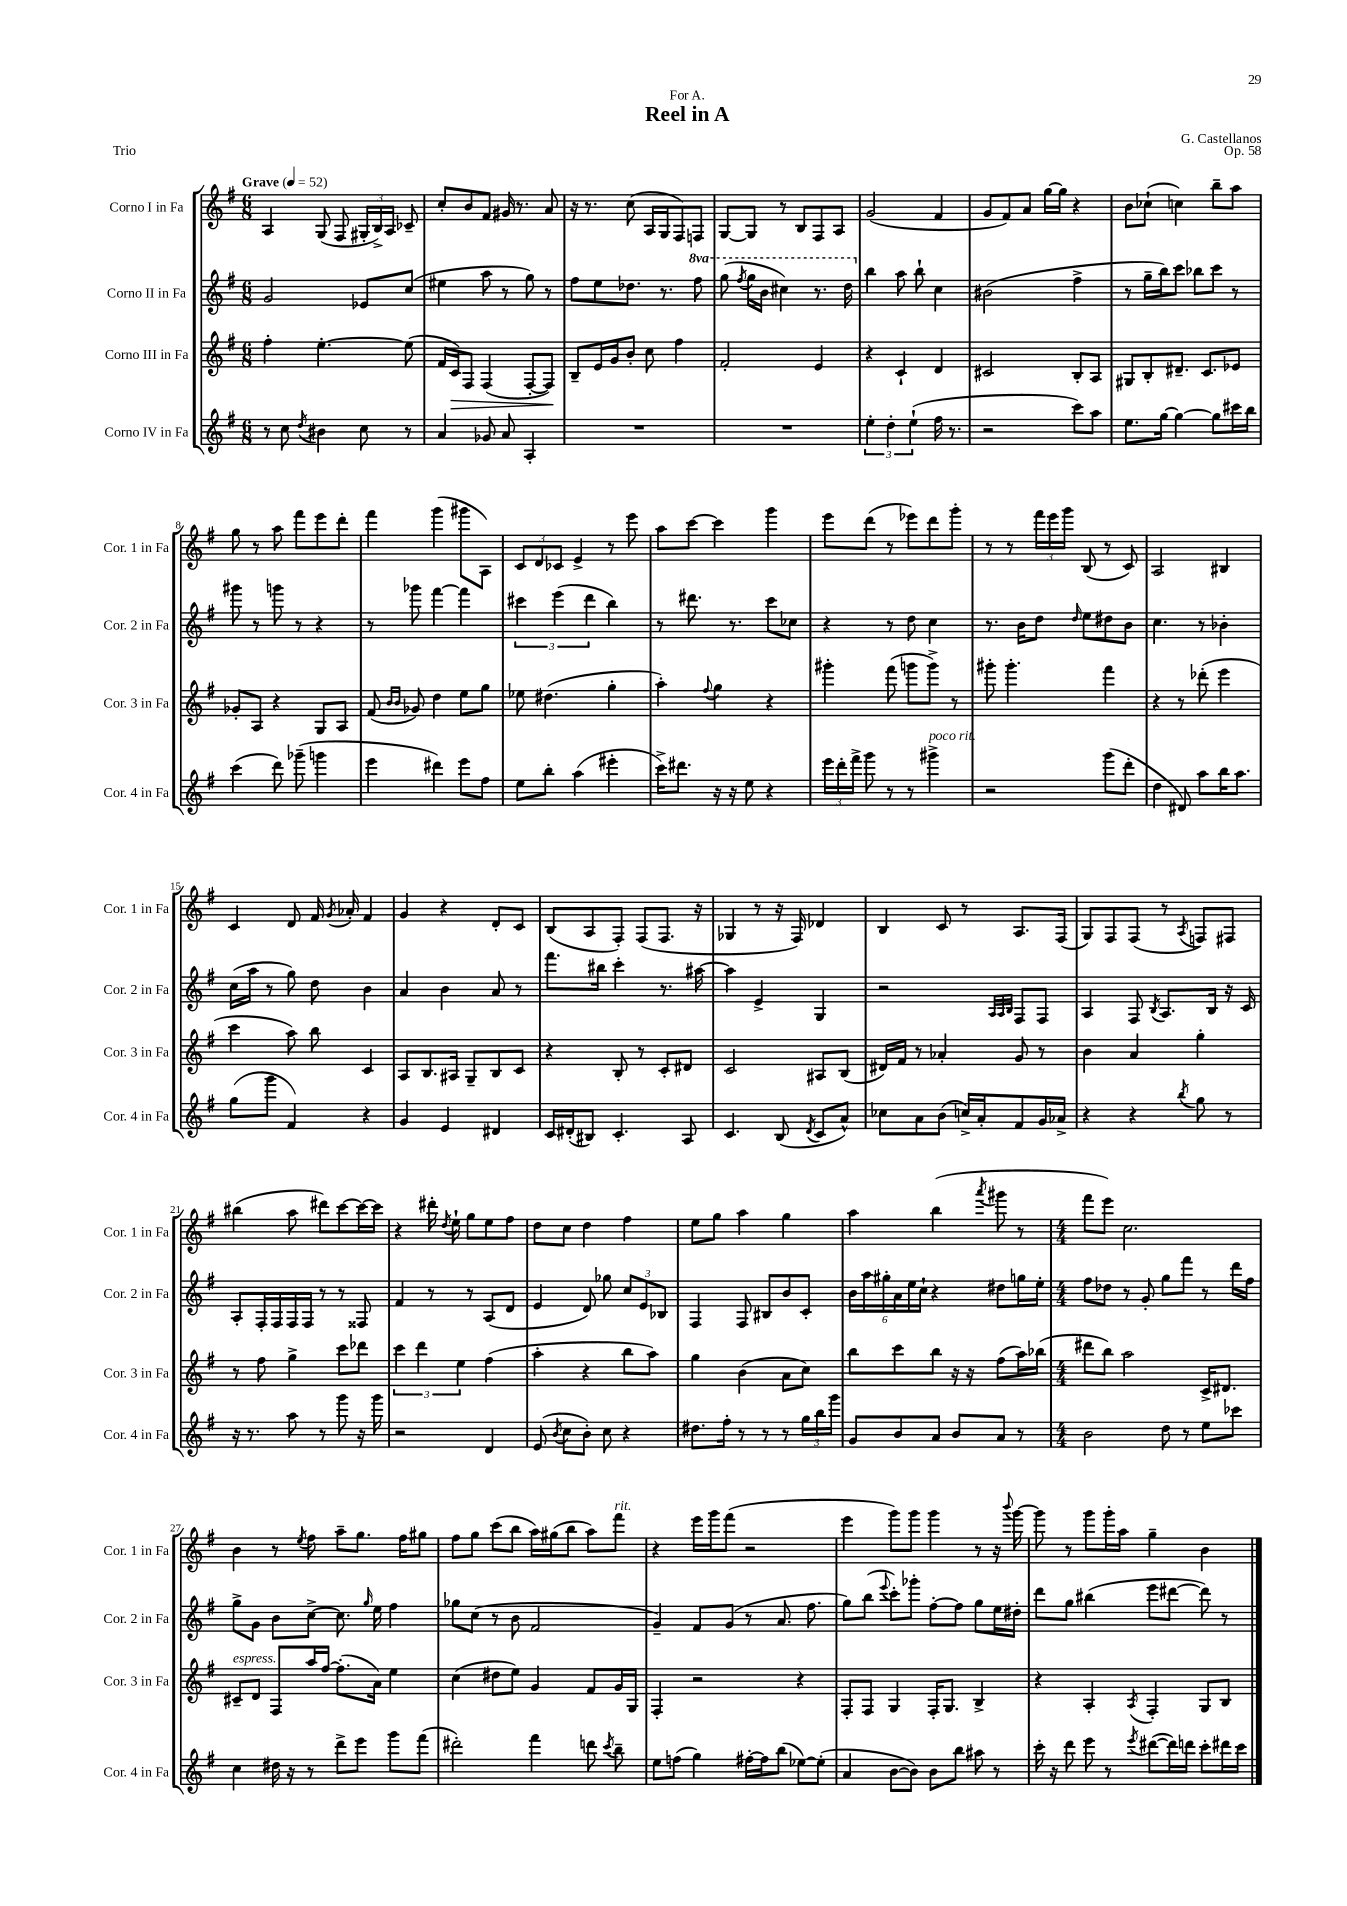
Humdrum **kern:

**kern	**kern	**kern	**kern
*staff4	*staff3	*staff2	*staff1
*clefG2	*clefG2	*clefG2	*clefG2
*k[f#]	*k[f#]	*k[f#]	*k[f#]
*M6/8	*M6/8	*M6/8	*M6/8
*MM52	*MM52	*MM52	*MM52
8r	4ff#'\	2g/	4A/
8cc\	.	.	.
8qdd/	.	.	.
4b#\	[4.ee'\	.	(8G/
.	.	.	8F#/
8cc\	.	8e-/L	24G#'/LL
.	.	.	24B^/)
.	.	.	24A/JJ
8r	(8ee\]	(8cc/J	8c-~/
=	=	=	=
4a/	16f#/LL	4ee#\	8cc'/L
.	16c/J)	.	.
.	8F#/J	.	8b/
8g-/	(4F#/	8aa\	8f#/J
8a/	.	8r	16g#/
.	.	.	8.r
4A'/	[8F#'/L	8gg\)	.
.	8F#/]J)	8r	8a/
=	=	=	=
2.r	8B~/L	8ff#\L	16r
.	.	.	8.r
.	16e/L	8ee\	.
.	16g/J	.	.
.	8b'/J	8.dd-\J	(8cc\
.	8cc\	.	16A/LL
.	.	8.r	16G/J
.	4ff#\	.	8F#/)
.	.	8fff#\	8F/J
=	=	=	=
2.r	2f#'/	(8ggg\	[8G/L
.	.	8qfff#/	.
.	.	16ggg\LL	8G/]J
.	.	16bb\JJ	.
.	.	4ccc#\)	8r
.	.	.	8B/L
.	4e/	8.r	8F#/
.	.	.	8A/J
.	.	16ddd\	.
=	=	=	=
6ee'\	4r	4bb\	(2g/
6dd'\	.	.	.
.	4c`/	8aa\	.
(6ee`\	.	.	.
.	.	8bb`\	.
16ff#\	4d/	4cc\	4f#/
8.r	.	.	.
=	=	=	=
2r	2c#/	(2b#\	8g/L
.	.	.	8f#/)
.	.	.	8a/J
.	.	.	[16gg\LL
.	.	.	16gg\]JJ
8ccc\L)	8B'/L	4ff#^\	4r
8aa\J	8A/J	.	.
=	=	=	=
8.ee\L	8G#/L	8r	8b\L
.	8B'/	16gg~\LL	(8cc-`\J
[16gg\Jk	.	16bb\J)	.
4gg\_	8.d#~/J	8ccc\J	4cc\)
.	.	8bb-\L	.
.	8.c/L	.	.
8gg\]L	.	8ccc\J	8bb~\L
16ccc#\L	8e-/J	8r	8aa\J
16bb\JJ	.	.	.
=	=	=	=
(4ccc\	8g-'/L	8ggg#\	8gg\
.	8A/J	8r	8r
8ddd\)	4r	8ggg\	8aa\
(8ggg-~\	.	8r	8fff#\L
4ggg\	8G/L	4r	8eee\
.	8A/J	.	8ddd'\J
=	=	=	=
4eee\	(8f#/	8r	4fff#\
.	16qqb/LL	.	.
.	16qqb/JJ	.	.
.	8g-/)	8ggg-\	.
4ddd#\)	4dd\	[4fff#\	(4ggg\
8eee\L	8ee\L	4fff#\]	8ggg#\L
8ff#\J	8gg\J	.	8A\J)
=	=	=	=
8ee\L	8ee-\	6ccc#\	12c/L
.	.	.	12d/
8bb'\J	(4.dd#\	.	.
.	.	(6eee\	12c-/J
(4aa\	.	.	4e^/
.	.	6ddd\	.
4eee#'\	4gg'\	4bb\)	8r
.	.	.	8eee\
=	=	=	=
16ccc^\LK)	4aa'\)	8r	8aa\L
8.ddd#\J	.	.	.
.	.	8.ddd#\	[8ccc\J
.	8qqff#/	.	.
16r	4gg\	.	4ccc\]
16r	.	8.r	.
8ee\	.	.	.
4r	4r	8ccc\L	4ggg\
.	.	8cc-\J	.
=	=	=	=
24eee\LL	4ggg#'\	4r	8eee\L
24ddd'\	.	.	.
24fff#^\JJ	.	.	.
8ggg\	.	.	(8ddd\J
8r	(8fff#\	8r	8r
8r	8ggg\L	8dd\	8eee-\L)
4ggg#^\	8ggg^\J)	4cc\	8ddd\
.	8r	.	8ggg'\J
=	=	=	=
2r	8ggg#'\	8.r	8r
.	4.ggg#'\	.	8r
.	.	16b\LK	.
.	.	8dd\J	24fff#\LL
.	.	.	24eee\
.	.	.	24ggg\JJ
.	.	16qqdd/	.
.	.	8ee\L	(8B/
(8ggg\L	4fff#\	8dd#\	8r
8ddd'\J	.	8b\J	8c/)
=	=	=	=
4dd\	4r	4.cc\	2A/
8d#/)	8r	.	.
8aa\L	(8ddd-'\	8r	.
16bb\K	4eee\	4b-'\	4B#/
8.aa\J	.	.	.
=	=	=	=
(8gg\L	4ccc\	(16cc\LL	4c/
.	.	16aa\JJ	.
8ggg\J	.	8r	.
4f#/)	8aa\)	8gg\)	8d/
.	8bb\	8dd\	16f#/
.	.	.	8qg/
.	.	.	16a-'/
4r	4c/	4b\	4f#/
=	=	=	=
4g/	8A/L	4a/	4g/
.	8.B/	.	.
4e/	.	4b\	4r
.	16A#/Jk	.	.
.	8G~/L	.	.
4d#/	8B/	8a/	8d'/L
.	8c/J	8r	8c/J
=	=	=	=
16c/LL	4r	8.fff#\L	(8B/L
(16d#'/J	.	.	.
8B#/J)	.	.	8A/
.	.	16bb#\Jk	.
4.c'/	8B'/	4ccc'\	8F#'/J)
.	8r	.	(8F#/L
.	8c'/L	8.r	8.F#/J
8A/	8d#/J	.	.
.	.	[16aa#\	16r
=	=	=	=
4.c/	2c/	4aa#\]	4G-/
.	.	4e^/	8r
(8B/	.	.	16r
.	.	.	16F#/)
8qd/	.	.	.
8c/L	8A#/L	4G/	4d-/
8a^^/J)	(8B/J	.	.
=	=	=	=
8cc-\L	16d#/LL)	2r	4B/
.	16f#/JJ	.	.
8a\	8r	.	.
(8b\J	4a-'/	.	8c/
16cc^/LL)	.	.	8r
16a'/J	.	.	.
.	.	32qqA/LLL	.
.	.	32qqA/	.
.	.	32qqB/JJJ	.
8f#/	8g/	8F#/L	8.A/L
16g/L	8r	8F#/J	.
16a-^/JJ	.	.	(16F#/Jk
=	=	=	=
4r	4b\	4A/	8G/L)
.	.	.	8F#/
4r	4a/	8F#/	(8F#/J
.	.	8qB/	.
.	.	8.A/L	8r
8qbb/	.	.	8qA/
8gg\	4gg'\	.	8F/L)
.	.	16B/Jk	.
8r	.	16r	8F#/J
.	.	16c/	.
=	=	=	=
16r	8r	8A'/L	(4bb#\
8.r	.	.	.
.	8ff#\	16F#'/L	.
.	.	16F#/	.
8aa\	4gg^\	16F#/	8aa\
.	.	16F#/JJ	.
8r	.	8r	8ddd#\L)
8ggg\	8ccc\L	8r	[8ccc\
16r	8ddd-\J	8F##/	16ccc\_L
16ggg\	.	.	16ccc\]JJ
=	=	=	=
2r	6ccc\	4f#/	4r
.	6ddd\	.	.
.	.	8r	16ddd#'\
.	.	.	8qdd/
.	.	.	16ee`\
.	6ee\	.	.
.	.	8r	8gg\L
4d/	(4ff#\	(8A/L	8ee\
.	.	8d/J	8ff#\J
=	=	=	=
(8e/	4aa'\	4e/	8dd\L
8qb/	.	.	.
8cc\L	.	.	8cc\J
8b'\J)	4r	8d/)	4dd\
8cc\	.	8gg-\	.
4r	8bb\L	12cc/L	4ff#\
.	.	12e/	.
.	8aa\J)	.	.
.	.	12B-/J	.
=	=	=	=
8.dd#\L	4gg\	4F#/	8ee\L
.	.	.	8gg\J
16ff#'\Jk	.	.	.
8r	(4b\	8F#/	4aa\
8r	.	8B#/L	.
8r	8a\L	8b/	4gg\
24gg\LL	8cc\J)	8c'/J	.
24bb\	.	.	.
24ggg\JJ	.	.	.
=	=	=	=
8g/L	8bb\L	24b\LL	4aa\
.	.	24aa\	.
.	.	24gg#'\	.
8b/	8ccc\	24a\	.
.	.	24ee\	.
.	.	24cc`\JJ	.
8a/J	8bb\J	4r	(4bb\
8b/L	16r	.	.
.	16r	.	.
.	.	.	8qaaa/
8a/J	(8ff#\L	8dd#\L	8ggg#\
8r	16aa\L)	16gg\L	8r
.	(16bb-\JJ	16ee'\JJ	.
=	=	=	=
*M4/4	*M4/4	*M4/4	*M4/4
2b\	8ddd#\L	8ff#\L	8fff#\L
.	8bb\J)	8dd-\J	8eee\J)
.	2aa\	8r	2.cc\
.	.	8g'/	.
8dd\	.	8gg\L	.
8r	.	8fff#\J	.
8ee\L	16c^/LK	8r	.
.	8.d#/J	.	.
8ccc-\J	.	16ddd\LL	.
.	.	16ff#\JJ	.
=	=	=	=
4cc\	8c#~/L	8gg^\L	4b\
.	8d/J	8g\J	.
16dd#\	8F#/L	8b\L	8r
16r	.	.	.
.	.	.	8qee/
8r	16aa/L	[8cc^\J	8ff#\
.	[16ff#/JJ	.	.
8ddd^\L	(8.ff#'\]L	8.cc\]	8aa~\L
8eee\J	.	.	8.gg\J
.	.	16qqgg/	.
.	16a\Jk)	16ee\	.
8ggg\L	4ee\	4ff#\	.
.	.	.	16ff#\LK
(8fff#\J	.	.	8gg#\J
=	=	=	=
2ddd#'\)	(4cc\	8gg-\L	8ff#\L
.	.	(8cc\J	8gg\J
.	8dd#\L	8r	(8ccc\L
.	8ee\J)	8b\	8bb\J
4fff#\	4g/	2f#/	16aa\LL)
.	.	.	(16gg#\J
.	.	.	8bb\J
8ddd\	8f#/L	.	8aa\L)
8qccc/	.	.	.
8bb~\	16g/L	.	8fff#\J
.	16G/JJ	.	.
=	=	=	=
8ee\L	4F#'/	4g~/)	4r
(8ff\J	.	.	.
4gg\)	2r	8f#/L	16eee\LL
.	.	.	16ggg\J
.	.	(8g/J	(8fff#\J
[16ff#'\LL	.	8r	2r
16ff#\]J	.	.	.
(8bb\J	.	8.a/	.
[8ee-\L)	4r	.	.
.	.	8.ff#\	.
(8ee-'\]J	.	.	.
=	=	=	=
4a/	8F#'/L	8gg\L)	4eee\
.	8F#/J	(8bb\J	.
.	.	8qqeee/	.
[8b\L	4G/	8ccc'\L)	8ggg\L)
8b\]J)	.	8ggg-'\J	8ggg\J
8b\L	16F#'/LK	[8ff#'\L	4ggg\
.	8.G/J	.	.
8bb\J	.	8ff#\]J	.
8aa#\	4B^/	8gg\L	8r
8r	.	16ee\L	16r
.	.	.	8qqbbb/
.	.	16dd#'\JJ	[16ggg\
=	=	=	=
16ccc'\	4r	8ddd\L	8ggg\]
16r	.	.	.
8ddd\	.	8gg\J	8r
8eee\	4A'/	(4bb#\	8ggg\L
8r	.	.	16ggg'\L
.	.	.	16aa\JJ
8qeee/	8qA/	.	.
([8ddd#\L	4F#'/	8eee\L	4gg~\
16ddd#\]L)	.	[8ddd#\J	.
16ddd\JJ	.	.	.
8ccc'\L	8G/L	8ddd#\])	4b\
16ddd#\L	8B/J	8r	.
16ccc\JJ	.	.	.
==	==	==	==
*-	*-	*-	*-
